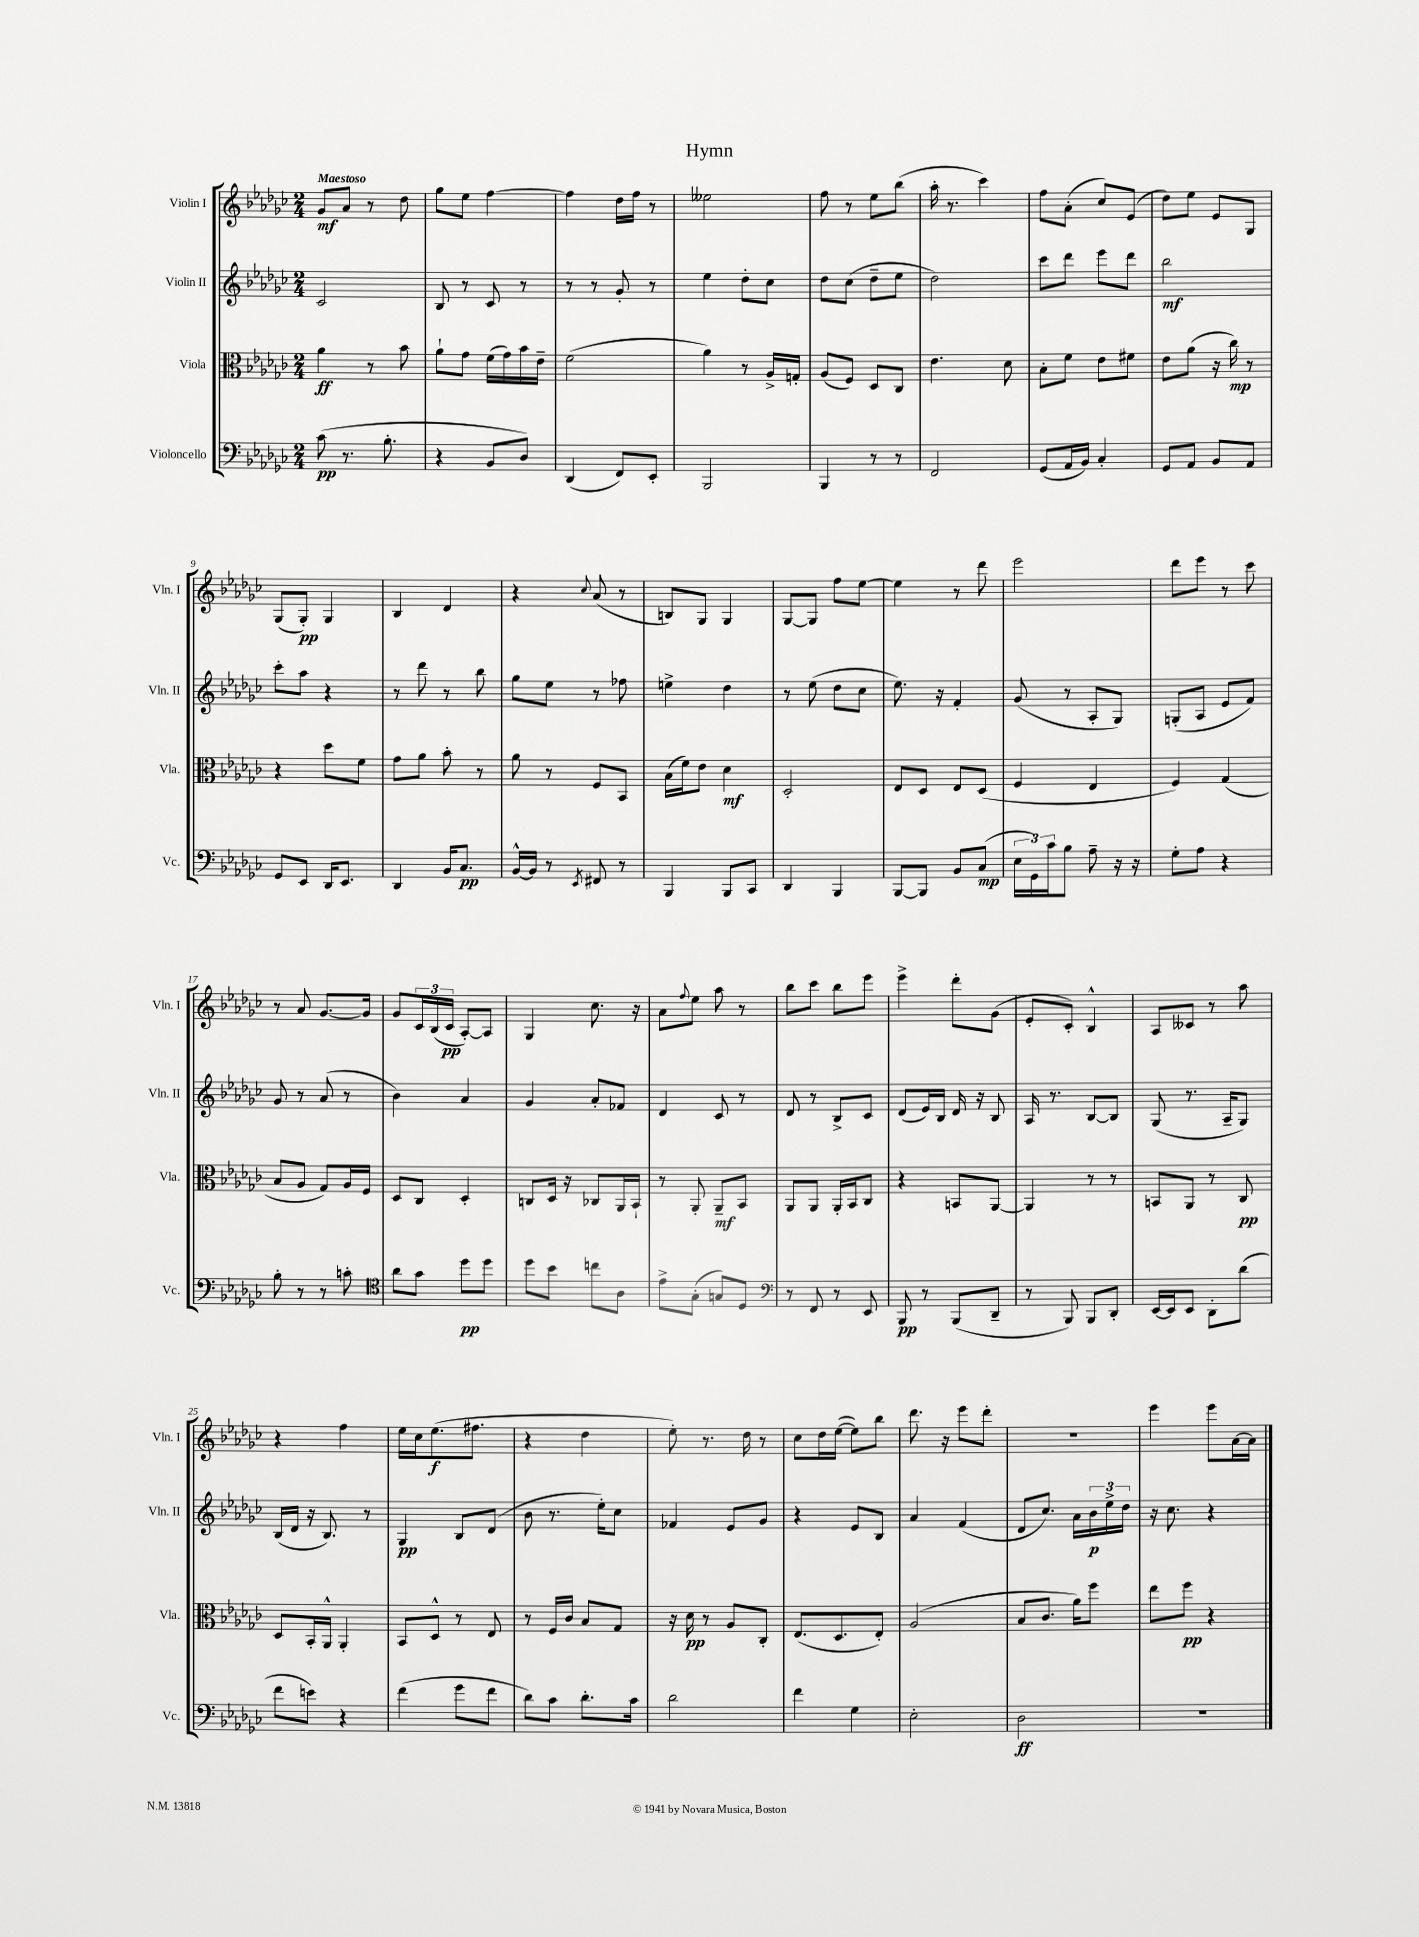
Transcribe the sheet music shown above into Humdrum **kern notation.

**kern	**dynam	**kern	**dynam	**kern	**dynam	**kern	**dynam
*part4	*part4	*part3	*part3	*part2	*part2	*part1	*part1
*staff4	*staff4	*staff3	*staff3	*staff2	*staff2	*staff1	*staff1
*I"Violoncello	*	*I"Viola	*	*I"Violin II	*	*I"Violin I	*
*I'Vc.	*	*I'Vla.	*	*I'Vln. II	*	*I'Vln. I	*
*clefF4	*	*clefC3	*	*clefG2	*	*clefG2	*
*k[b-e-a-d-g-c-]	*	*k[b-e-a-d-g-c-]	*	*k[b-e-a-d-g-c-]	*	*k[b-e-a-d-g-c-]	*
*M2/4	*	*M2/4	*	*M2/4	*	*M2/4	*
=1	=1	=1	=1	=1	=1	=1	=1
!	!	!	!	!	!	!LO:TX:a:B:t=Maestoso	!
(8c-\	pp	4a-\	ff	2c-/	.	8g-/L	mf
8.r	.	.	.	.	.	8a-/J	.
.	.	8r	.	.	.	8r	.
8.B-'\	.	.	.	.	.	.	.
.	.	8b-\	.	.	.	8dd-\	.
=2	=2	=2	=2	=2	=2	=2	=2
4r	.	8a-`\L	.	8B-/	.	8gg-\L	.
.	.	8g-\J	.	8r	.	8ee-\J	.
8BB-/L	.	(16f\LL	.	8c-/	.	[4ff\	.
.	.	16g-\)	.	.	.	.	.
8D-/J)	.	16b-\	.	8r	.	.	.
.	.	16e-~\JJ	.	.	.	.	.
=3	=3	=3	=3	=3	=3	=3	=3
(4DD-/	.	(2f\	.	8r	.	4ff\]	.
.	.	.	.	8r	.	.	.
8FF/L)	.	.	.	8g-'/	.	16dd-\LL	.
.	.	.	.	.	.	16ff\JJ	.
8EE-'/J	.	.	.	8r	.	8r	.
=4	=4	=4	=4	=4	=4	=4	=4
2BBB-/	.	4a-\)	.	4ee-\	.	2ee--X\	.
.	.	8r	.	8dd-'\L	.	.	.
.	.	16A-^/LL	.	8cc-\J	.	.	.
.	.	16Gn'/JJ	.	.	.	.	.
=5	=5	=5	=5	=5	=5	=5	=5
4BBB-/	.	(8A-/L	.	8dd-\L	.	8ff\	.
.	.	8F/J)	.	(8cc-\J	.	8r	.
8r	.	8D-/L	.	8dd-~\L	.	8ee-\L	.
8r	.	8C-/J	.	8ee-\J	.	(8bb-\J	.
=6	=6	=6	=6	=6	=6	=6	=6
2FF/	.	4.e-\	.	2dd-\)	.	16aa-'\	.
.	.	.	.	.	.	8.r	.
.	.	.	.	.	.	4ccc-\)	.
.	.	8d-\	.	.	.	.	.
=7	=7	=7	=7	=7	=7	=7	=7
(8GG-/L	.	8B-'\L	.	8ccc-\L	.	8ff\L	.
16AA-/L	.	8f\J	.	8ddd-\J	.	(8a-'\J	.
16BB-/JJ)	.	.	.	.	.	.	.
4C-'/	.	8e-\L	.	8eee-\L	.	8cc-/L)	.
.	.	8f#X\J	.	8ddd-\J	.	(8e-/J	.
=8	=8	=8	=8	=8	=8	=8	=8
8GG-/L	.	8e-\L	.	2bb-\	mf	8dd-\L)	.
8AA-/J	.	(8a-\J	.	.	.	8ee-\J	.
8BB-/L	.	16r	.	.	.	8e-/L	.
.	.	16cc-\)	mp	.	.	.	.
8AA-/J	.	8r	.	.	.	8G-/J	.
!!LO:LB:g=z
=9	=9	=9	=9	=9	=9	=9	=9
8GG-/L	.	4r	.	8ccc-'\L	.	(8G-/L	.
8EE-/J	.	.	.	8aa-\J	.	8G-'/J)	pp
16DD-/KL	.	8dd-\L	.	4r	.	4G-/	.
8.EE-/J	.	.	.	.	.	.	.
.	.	8f\J	.	.	.	.	.
=10	=10	=10	=10	=10	=10	=10	=10
4DD-/	.	8g-\L	.	8r	.	4B-/	.
.	.	8a-\J	.	8ddd-\	.	.	.
16BB-/KL	.	8b-'\	.	8r	.	4d-/	.
8.C-/J	pp	.	.	.	.	.	.
.	.	8r	.	8bb-\	.	.	.
=11	=11	=11	=11	=11	=11	=11	=11
[16BB-^^/LL	.	8a-\	.	8gg-\L	.	4r	.
16BB-/JJ]	.	.	.	.	.	.	.
8r	.	8r	.	8ee-\J	.	.	.
8qEE-/	.	.	.	.	.	8qqcc-/	.
8FF#X/	.	8F/L	.	8r	.	(8a-/	.
8r	.	8BB-/J	.	8ff-X\	.	8r	.
=12	=12	=12	=12	=12	=12	=12	=12
4BBB-/	.	(16B-\LL	.	4een^\	.	8Bn/L)	.
.	.	16f\J)	.	.	.	.	.
.	.	8e-\J	.	.	.	8G-/J	.
8BBB-/L	.	4d-\	mf	4dd-\	.	4G-/	.
8CC-/J	.	.	.	.	.	.	.
=13	=13	=13	=13	=13	=13	=13	=13
4DD-/	.	2D-'/	.	8r	.	[8G-/L	.
.	.	.	.	(8ee-\	.	8G-/J]	.
4BBB-/	.	.	.	8dd-\L	.	8ff\L	.
.	.	.	.	8cc-\J	.	[8ee-\J	.
=14	=14	=14	=14	=14	=14	=14	=14
[8BBB-/L	.	8E-/L	.	8.ee-\)	.	4ee-\]	.
8BBB-/J]	.	8D-/J	.	.	.	.	.
.	.	.	.	16r	.	.	.
8BB-/L	.	8E-/L	.	4f'/	.	8r	.
(8C-/J	mp	(8D-/J	.	.	.	8ddd-\	.
=15	=15	=15	=15	=15	=15	=15	=15
24E-\LL	.	4F/	.	(8g-/	.	2eee-\	.
24GG-\)	.	.	.	.	.	.	.
24c-\J	.	.	.	.	.	.	.
8B-\J	.	.	.	8r	.	.	.
8A-~\	.	4E-/	.	8A-'/L	.	.	.
16r	.	.	.	8G-/J)	.	.	.
16r	.	.	.	.	.	.	.
=16	=16	=16	=16	=16	=16	=16	=16
8G-'\L	.	4F/)	.	(8Gn'/L	.	8ddd-\L	.
8A-\J	.	.	.	8A-/J	.	8eee-\J	.
4r	.	(4G-/	.	8e-/L	.	8r	.
.	.	.	.	8f/J)	.	8ccc-\	.
!!LO:LB:g=z
=17	=17	=17	=17	=17	=17	=17	=17
8B-'\	.	8B-/L	.	8g-/	.	8r	.
8r	.	8A-/J	.	8r	.	8a-/	.
8r	.	8G-/L)	.	(8a-/	.	[8.g-/L	.
8cn'\	.	16A-/L	.	8r	.	.	.
.	.	16F/JJ	.	.	.	16g-/Jk]	.
=18	=18	=18	=18	=18	=18	=18	=18
*clefC4	*	*	*	*	*	*	*
8a-\L	.	8D-/L	.	4b-\)	.	8g-/L	.
8g-\J	.	8C-/J	.	.	.	24c-/L	.
.	.	.	.	.	.	(24B-/	.
.	.	.	.	.	.	24c-/JJ	pp
8dd-\L	pp	4D-'/	.	4a-/	.	[8A-'/L)	.
8dd-\J	.	.	.	.	.	8A-/J]	.
=19	=19	=19	=19	=19	=19	=19	=19
8dd-\L	.	8Cn/L	.	4g-/	.	4G-/	.
8b-\J	.	16D-/Jk	.	.	.	.	.
.	.	16r	.	.	.	.	.
8ccn\L	.	8C-X/L	.	8a-'/L	.	8.cc-\	.
8A-\J	.	16AA-/L	.	8f-X/J	.	.	.
.	.	16BB-`/JJ	.	.	.	16r	.
=20	=20	=20	=20	=20	=20	=20	=20
8e-^\L	.	8r	.	4d-/	.	8a-\L	.
.	.	.	.	.	.	8qqff/	.
(8G-'\J	.	8AA-'/	.	.	.	8ee-\J	.
8Gn/L)	.	8AA-~/L	mf	8c-/	.	8aa-\	.
8D-/J	.	8BB-/J	.	8r	.	8r	.
=21	=21	=21	=21	=21	=21	=21	=21
*clefF4	*	*	*	*	*	*	*
8r	.	8AA-/L	.	8d-/	.	8bb-\L	.
8FF/	.	8AA-/J	.	8r	.	8ccc-\J	.
8r	.	16AA-'/LL	.	8B-^/L	.	8bb-\L	.
.	.	16BB-/J	.	.	.	.	.
8EE-/	.	8C-/J	.	8c-/J	.	8eee-\J	.
=22	=22	=22	=22	=22	=22	=22	=22
8BBB-/	pp	4r	.	(8d-/L	.	4eee-^\	.
8r	.	.	.	16e-/L)	.	.	.
.	.	.	.	16B-/JJ	.	.	.
(8BBB-/L	.	8BBn/L	.	16d-/	.	8ddd-'\L	.
.	.	.	.	16r	.	.	.
8DD-~/J	.	[8AA-/J	.	8B-/	.	(8g-\J	.
=23	=23	=23	=23	=23	=23	=23	=23
8r	.	4AA-/]	.	16A-/	.	8e-'/L	.
.	.	.	.	8.r	.	.	.
8BBB-/)	.	.	.	.	.	8c-'/J)	.
8BBB-/L	.	8r	.	[8B-/L	.	4B-^^/	.
8DD-'/J	.	8r	.	8B-/J]	.	.	.
=24	=24	=24	=24	=24	=24	=24	=24
[16EE-/LL	.	8BBn/L	.	(8G-/	.	8A-/L	.
16EE-/J]	.	.	.	.	.	.	.
8EE-/J	.	8AA-/J	.	8.r	.	8c--X/J	.
8DD-'\L	.	8r	.	.	.	8r	.
.	.	.	.	16A-~/KL	.	.	.
(8d-\J	.	8C-/	pp	8G-/J)	.	8aa-\	.
!!LO:LB:g=z
=25	=25	=25	=25	=25	=25	=25	=25
8f\L	.	8D-/L	.	(16B-/LL	.	4r	.
.	.	.	.	16d-/JJ	.	.	.
8en\J)	.	16BB-'/L	.	16r	.	.	.
.	.	16AA-^^/JJ	.	8.B-/)	.	.	.
4r	.	4AA-'/	.	.	.	4ff\	.
.	.	.	.	8r	.	.	.
=26	=26	=26	=26	=26	=26	=26	=26
(4f\	.	8BB-/L	.	4G-/	pp	16ee-\LL	.
.	.	.	.	.	.	16cc-\J	.
.	.	8D-^^/J	.	.	.	(8.ee-\	f
8g-\L	.	8r	.	8B-/L	.	.	.
.	.	.	.	.	.	8.ff#X\J	.
8f\J	.	8E-/	.	(8d-/J	.	.	.
=27	=27	=27	=27	=27	=27	=27	=27
8d-\L)	.	8r	.	8b-\	.	4r	.
8c-\J	.	16F/LL	.	8.r	.	.	.
.	.	16c-/JJ	.	.	.	.	.
8.d-'\L	.	8B-/L	.	.	.	4dd-\	.
.	.	.	.	16ee-'\KL)	.	.	.
.	.	8G-/J	.	8cc-\J	.	.	.
16c-\Jk	.	.	.	.	.	.	.
=28	=28	=28	=28	=28	=28	=28	=28
2d-\	.	16r	.	4f-X/	.	8ee-'\)	.
.	.	16d-\	pp	.	.	.	.
.	.	8r	.	.	.	8.r	.
.	.	8A-/L	.	8e-/L	.	.	.
.	.	.	.	.	.	16dd-\	.
.	.	8C-'/J	.	8g-/J	.	8r	.
=29	=29	=29	=29	=29	=29	=29	=29
4f\	.	(8.E-/L	.	4r	.	8cc-\L	.
.	.	.	.	.	.	16dd-\L	.
.	.	8.D-/	.	.	.	([16ee-\JJ	.
4G-\	.	.	.	8e-/L	.	8ee-\L])	.
.	.	8E-'/J)	.	8B-/J	.	8bb-\J	.
=30	=30	=30	=30	=30	=30	=30	=30
2E-'\	.	(2A-/	.	4a-/	.	8.ddd-\	.
.	.	.	.	.	.	16r	.
.	.	.	.	(4f/	.	8eee-\L	.
.	.	.	.	.	.	8ddd-'\J	.
=31	=31	=31	=31	=31	=31	=31	=31
2D-\	ff	8B-/L	.	8d-/L	.	2r	.
.	.	8.c-/J	.	8.cc-/J)	.	.	.
.	.	16a-\KL)	.	16a-\LL	.	.	.
.	.	8ff\J	.	24b-\	p	.	.
.	.	.	.	24ee-^\	.	.	.
.	.	.	.	24dd-\JJ	.	.	.
=32	=32	=32	=32	=32	=32	=32	=32
2r	.	8ee-\L	.	16r	.	4eee-\	.
.	.	.	.	8.cc-\	.	.	.
.	.	8ff\J	pp	.	.	.	.
.	.	4r	.	4r	.	8eee-\L	.
.	.	.	.	.	.	[16a-\L	.
.	.	.	.	.	.	16a-\JJ]	.
==	==	==	==	==	==	==	==
*-	*-	*-	*-	*-	*-	*-	*-
